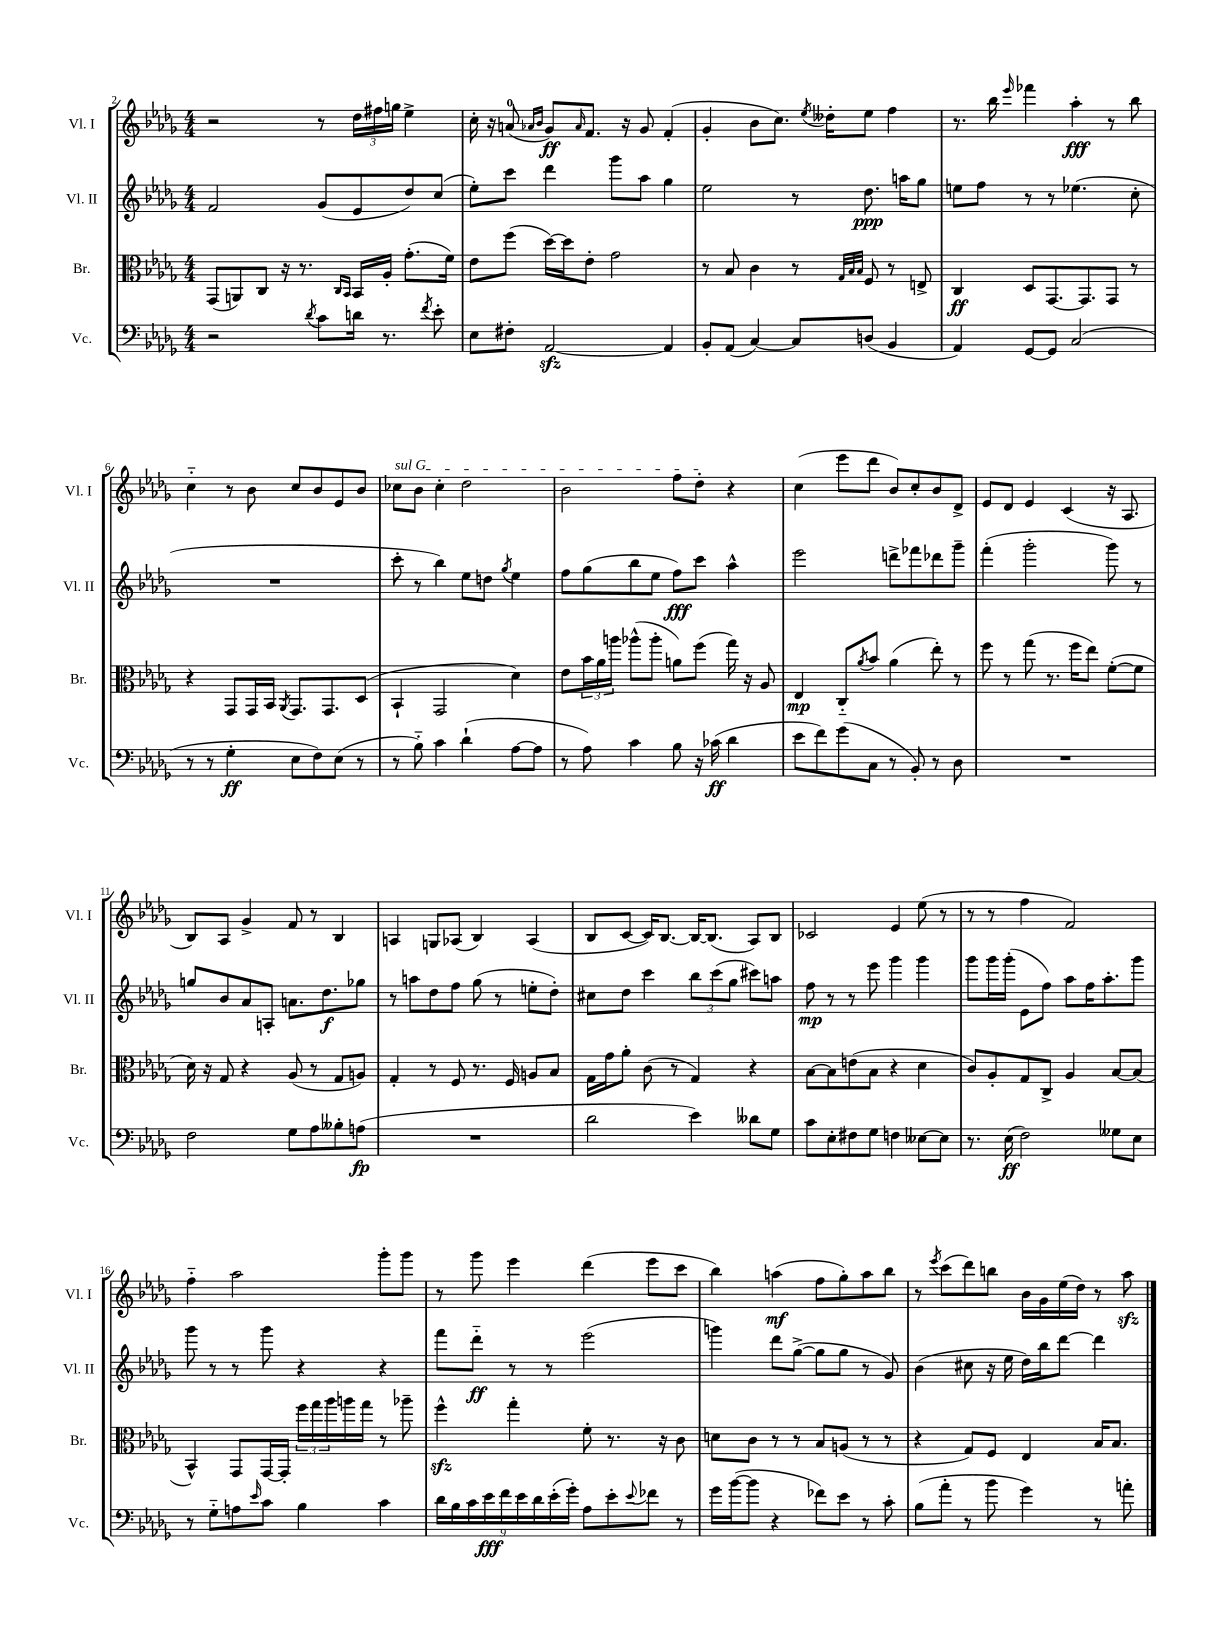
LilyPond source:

<<
\new StaffGroup <<
\new Staff = "s0" \with { instrumentName = "Vl. I" shortInstrumentName = "Vl. I" } {
    \clef treble \key des \major \numericTimeSignature \time 4/4
    r2 r8 \tuplet 3/2 { des''16 fis''16 g''16 } ees''4-> |
    c''16-. r16 a'8-0( \grace { aes'16 bes'16 } ges'8\ff) \grace { aes'16 } f'8. r16 ges'8 f'4-.( |
    ges'4-. bes'8 c''8.) \acciaccatura { ees''8 } deses''16-. ees''8 f''4 |
    r8. bes''16 \grace { ees'''16 } fes'''4 aes''4-.\fff r8 bes''8 |
    c''4-_ r8 bes'8 c''8 bes'8 ees'8 bes'8 |
    \once \override TextSpanner.bound-details.left.text = \markup { \italic "sul G" } ces''8\startTextSpan bes'8 ces''4-. des''2 |
    bes'2 f''8 des''8-.\stopTextSpan r4 |
    c''4( ees'''8 des'''8 bes'8) c''8-. bes'8 des'8-> |
    ees'8 des'8 ees'4 c'4( r16 aes8. |
    bes8) aes8 ges'4-> f'8 r8 bes4 |
    a4 g8 aes8( bes4) aes4( |
    bes8 c'8~ c'16) bes8.~ bes16~ bes8.( aes8) bes8 |
    ces'2 ees'4 ees''8( r8 |
    r8 r8 f''4 f'2) |
    f''4-_ aes''2 ges'''8-. ges'''8 |
    r8 ges'''8 ees'''4 des'''4( ees'''8 c'''8 |
    bes''4) a''4\mf( f''8 ges''8-.) a''8 bes''8 |
    r8 \acciaccatura { ees'''8 } c'''8( des'''8) b''8 bes'16 ges'16 ees''16( des''16) r8 aes''8\sfz \bar "|." |
}
\new Staff = "s1" \with { instrumentName = "Vl. II" shortInstrumentName = "Vl. II" } {
    \clef treble \key des \major \numericTimeSignature \time 4/4
    f'2 ges'8( ees'8 des''8) c''8( |
    ees''8-.) c'''8 des'''4 ges'''8 aes''8 ges''4 |
    ees''2 r8 des''8.\ppp a''16 ges''8 |
    e''8 f''8 r8 r8 ees''4.( c''8-. |
    R1 |
    c'''8-. r8 bes''4) ees''8 d''8 \acciaccatura { ges''8 } ees''4 |
    f''8 ges''8( bes''8 ees''8 f''8\fff) c'''8 aes''4-^ |
    ees'''2 d'''8-> fes'''8 des'''8 ges'''8-- |
    f'''4-.( ges'''2-. ges'''8) r8 |
    g''8 bes'8 aes'8 a8-. a'8. des''8.\f ges''8 |
    r8 a''8 des''8 f''8 ges''8( r8 e''8-. des''8-.) |
    cis''8 des''8 c'''4 \tuplet 3/2 { bes''8 c'''8( ges''8 } cis'''8) a''8 |
    f''8\mp r8 r8 ees'''8 ges'''4 ges'''4 |
    ges'''8 ges'''16 ges'''16-.( ees'8 f''8) aes''8 f''16 aes''8.-. ges'''8 |
    ges'''8 r8 r8 ges'''8 r4 r4 |
    f'''8 des'''8-_\ff r8 r8 ees'''2( |
    g'''4) des'''8 ges''8~->( ges''8 ges''8 r8 ges'8) |
    bes'4( cis''8 r16 ees''16 des''16) bes''16 des'''8~ des'''4 \bar "|." |
}
\new Staff = "s2" \with { instrumentName = "Br." shortInstrumentName = "Br." } {
    \clef alto \key des \major \numericTimeSignature \time 4/4
    ges,8( a,8) c8 r16 r8. \grace { c16 bes,16 } bes,16 aes16-. ges'8.-.( f'16) |
    ees'8 f''8( des''16~) des''16 ees'8-. ges'2 |
    r8 bes8 c'4 r8 \grace { ges32 bes32 bes32 } f8 r8 e8-> |
    c4\ff des8 ges,8.~ ges,8. ges,8 r8 |
    r4 ges,8 ges,16 bes,16 \acciaccatura { aes,8 } ges,8. ges,8. des8( |
    bes,4-! ges,2 des'4) |
    ees'8 \tuplet 3/2 { bes'16 aes'16 a''16 } aes''8-^( aes''8-. a'8) f''8( ges''16) r16 aes8 |
    ees4\mp c8-_ \acciaccatura { aes'8 } bes'8 aes'4( ees''8-.) r8 |
    f''8 r8 ges''8( r8. f''16 ees''8) f'8~-.( f'8 |
    des'16) r16 ges8 r4 aes8( r8 ges8 a8) |
    ges4-. r8 f8 r8. f16 a8 bes8 |
    ges16 ges'16 aes'8-. c'8( r8 ges4) r4 |
    bes8~ bes8 e'8( bes8 r4 des'4 |
    c'8) aes8-. ges8 c8-> aes4 bes8~ bes8( |
    bes,4-^) ges,8 ges,16~ ges,16-. \tuplet 3/2 { f''16 ges''16 aes''16 } a''16 ges''16 r8 aes''8-- |
    f''4-^\sfz ges''4-. f'8-. r8. r16 c'8 |
    d'8 c'8 r8 r8 bes8 a8( r8 r8 |
    r4 ges8) f8 ees4 bes16 bes8. \bar "|." |
}
\new Staff = "s3" \with { instrumentName = "Vc." shortInstrumentName = "Vc." } {
    \clef bass \key des \major \numericTimeSignature \time 4/4
    r2 \acciaccatura { des'8 } c'8 d'16 r8. \acciaccatura { f'8 } ees'8-. |
    ees8 fis8-. aes,2~\sfz aes,4 |
    bes,8-. aes,8( c4~) c8 d8( bes,4 |
    aes,4) ges,8~ ges,8 c2( |
    r8 r8 ges4-.\ff ees8 f8) ees8( r8 |
    r8 bes8-_) c'4 des'4-!( aes8~ aes8 |
    r8 aes8) c'4 bes8 r16 ces'16\ff( des'4 |
    ees'8 f'8) ges'8( c8 r8 bes,8-.) r8 des8 |
    R1 |
    f2 ges8 aes8 beses8-. a8\fp( |
    R1 |
    des'2 ees'4) deses'8 ges8 |
    c'8 ees8-. fis8 ges8 f4 eeses8~ eeses8 |
    r8. ees16\ff( f2) geses8 ees8 |
    r8 ges8-_ a8 \grace { ees'16 } c'8 bes4 c'4 |
    \tuplet 9/8 { des'16 bes16 c'16 ees'16\fff f'16 ees'16 des'16 ees'16-.( ges'16-.) } aes8 ees'8-. \appoggiatura { ees'8 } fes'8 r8 |
    ges'16 bes'16~( bes'8 r4 fes'8) ees'8 r8 c'8-. |
    bes8( aes'8-. r8 bes'8 ges'4) r8 a'8-. \bar "|." |
}
>>
>>
\layout { \context { \Score currentBarNumber = #2 } }
